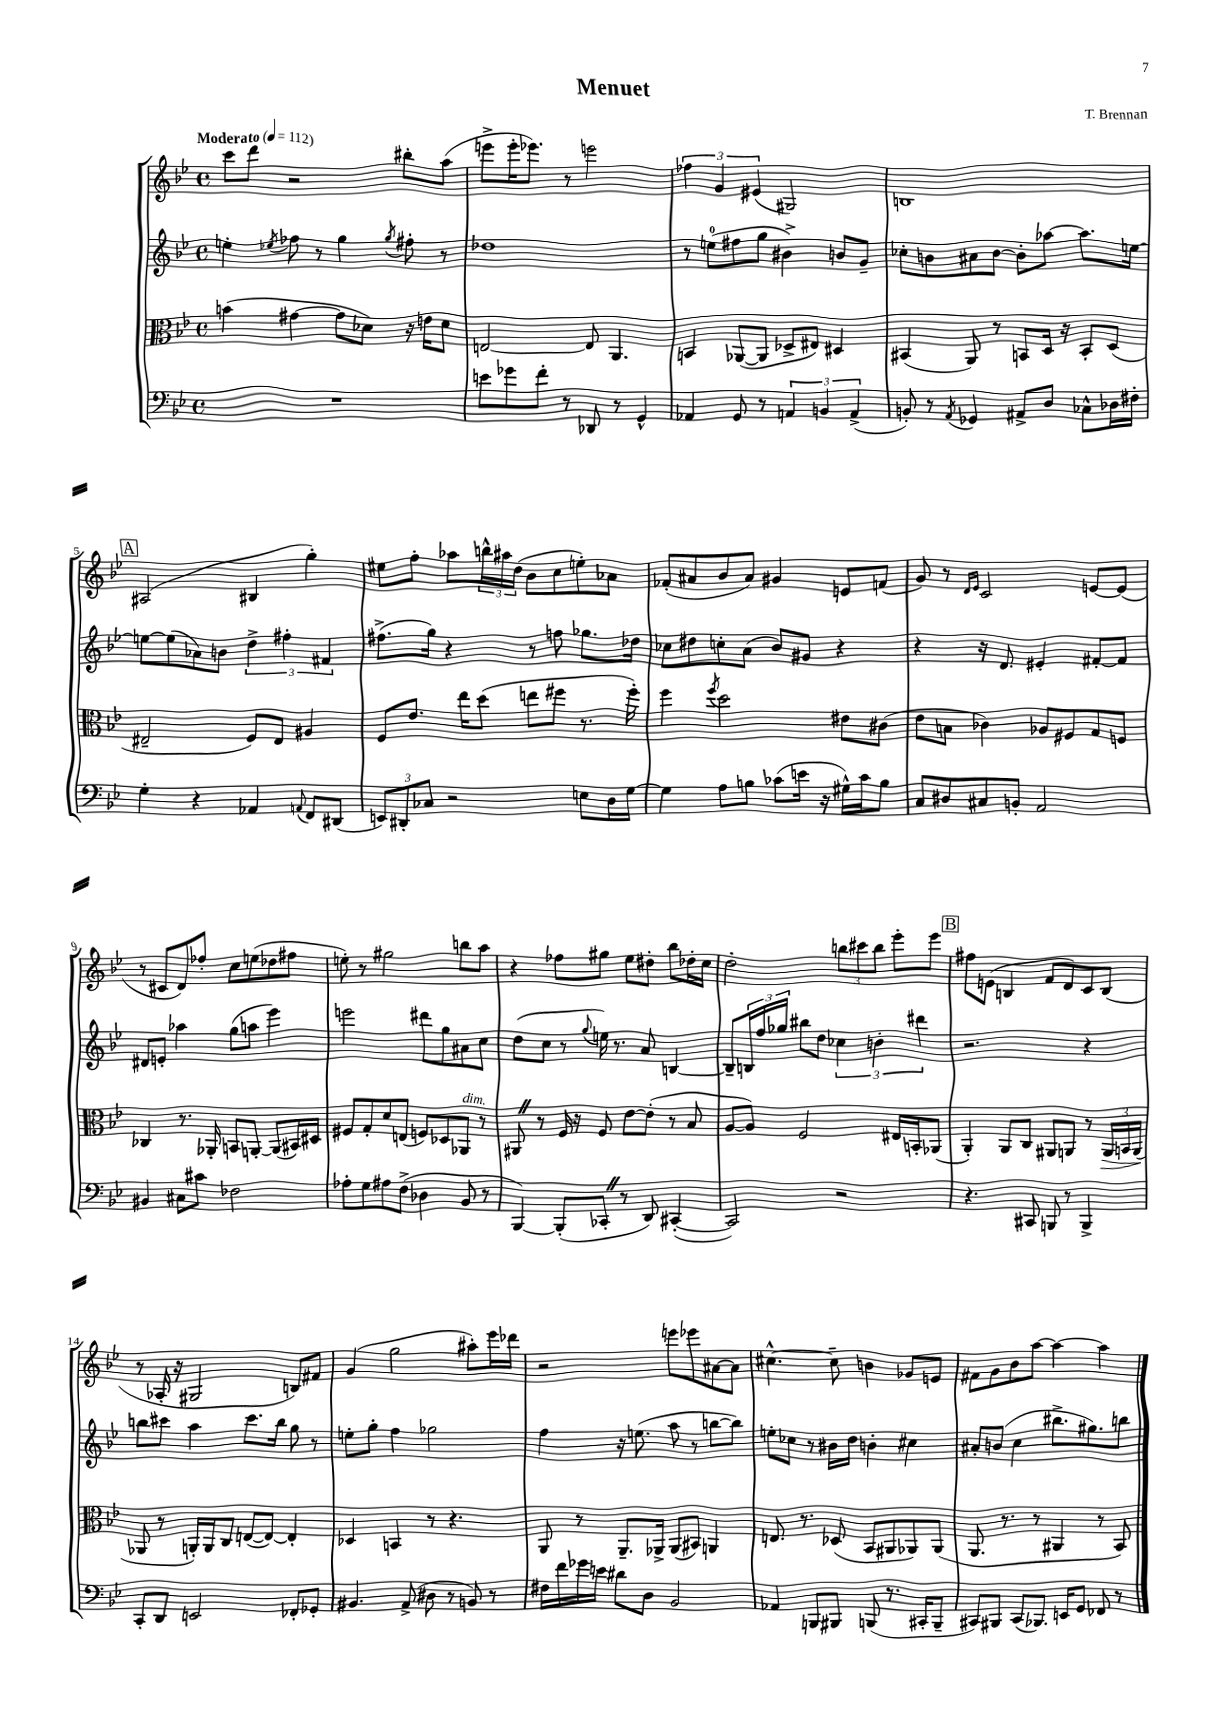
\header { title = "Menuet" composer = "T. Brennan" }
<<
\new StaffGroup <<
\new Staff = "s0" {
    \clef treble \key bes \major \defaultTimeSignature \time 4/4 \tempo "Moderato" 4 = 112
    c'''8 d'''8 r2 bis''8-. a''8( |
    e'''8-> e'''16-. ees'''8.) r8 e'''2 |
    \tuplet 3/2 { fes''4 g'4 eis'4( } gis2) |
    b1 |
    \mark \markup { \box "A" } ais2( bis4 g''4-.) |
    eis''8 f''8-. aes''8 \tuplet 3/2 { b''16-^ ais''16 d''16( } bes'8 c''8 e''8-.) aes'8 |
    fes'8-.( ais'8 bes'8 ais'8) gis'4 e'8 f'8( |
    g'8) r8 \grace { d'16 ees'16 } c'2 e'8~ e'8( |
    r8 cis'8 d'8) fes''8-. c''8 e''8( des''8 fis''8 |
    e''8-.) r8 gis''2 b''8 a''8 |
    r4 fes''8 gis''8 ees''8 dis''8-. bes''8 des''16-. c''16 |
    d''2-. \tuplet 3/2 { b''8 cis'''8 b''8 } ees'''8-. ees'''8 |
    \mark \markup { \box "B" } fis''8 e'8( b4 f'8 d'8) c'8 b8( |
    r8 aes16-. r16 gis2 b8) fis'8 |
    g'4( g''2 ais''8-.) ees'''16 des'''16 |
    r2 e'''8 ees'''8 ais'8~ ais'8 |
    cis''4.~-^ cis''8-- b'4 ges'8 e'8 |
    fis'8 g'8 bes'8 a''8~ a''4~ a''4 \bar "|." |
}
\new Staff = "s1" {
    \clef treble \key bes \major \defaultTimeSignature \time 4/4
    e''4-. \acciaccatura { ees''8 } fes''8 r8 g''4 \acciaccatura { g''8 } fis''8-. r8 |
    des''1 |
    r8 e''8-0( fis''8 g''8 bis'4->) b'8 g'8-- |
    ces''8-. b'8 ais'8 b'8~ b'8-. aes''8~ aes''8. e''16~ |
    \mark \markup { \box "A" } e''8~ e''8( aes'8) b'8 \tuplet 3/2 { d''4-> fis''4-. fis'4 } |
    fis''8.->( g''16) r4 r8 f''8 ges''8. des''16 |
    ces''8 dis''8 c''8-. a'8( bes'8) gis'8 r4 |
    r4 r16 d'8. eis'4-. fis'8~-. fis'8 |
    dis'8 e'8-. aes''4 g''8( a''8 ees'''4) |
    e'''2 dis'''8 g''8 ais'8 c''8 |
    d''8( c''8 r8 \appoggiatura { g''8 } e''16) r8. a'8 b4~ |
    b8-- \tuplet 3/2 { b16 f''16 ges''16 } bis''8 d''8 \tuplet 3/2 { ces''4 b'4-. dis'''4 } |
    \mark \markup { \box "B" } r2. r4 |
    b''8 cis'''8 a''4 cis'''8. b''16 g''8 r8 |
    e''8-. g''8-. f''4 ges''2 |
    f''4 r16 e''8.( a''8 r8 b''8~ b''8) |
    e''8-. ces''8 r8 bis'16 d''16 b'4-. cis''4 |
    ais'8-. b'8( c''4 bis''8.-> gis''8.) b''8 \bar "|." |
}
\new Staff = "s2" {
    \clef alto \key bes \major \defaultTimeSignature \time 4/4
    b'4( gis'4~ gis'8 des'8) r16 e'16 des'8 |
    e2~ e8 a,4. |
    b,4 aes,8~( aes,8 des8-> eis8) dis4 |
    bis,4( a,8) r8 b,8 d16 r16 b,8-. d8( |
    \mark \markup { \box "A" } eis2-- f8) eis8 ais4 |
    f8 ees'8. ees''16 d''8( e''8 fis''8 r8. fis''16-.) |
    f''4 \acciaccatura { f''8 } d''2 eis'8 cis'8( |
    ees'8 b8 ces'4) aes8 fis8 g8 f8 |
    ces4 r8. aes,16-. b,8 a,8~-. a,8( bis,16) dis16 |
    fis8 g8-. d'8 e8( f8) des8 aes,8^\markup { \italic "dim." } r8 |
    ais,8 \once \override BreathingSign.text = \markup { \musicglyph "scripts.caesura.straight" } \breathe r8 f16 r16 f8 ees'8~ ees'8-.( r8 bes8 |
    a8~ a8) f2 eis16 b,16-. aes,8( |
    \mark \markup { \box "B" } a,4-.) a,8 c8 ais,8 a,8 r8 \tuplet 3/2 { a,16\> b,16 a,16\!( } |
    aes,8 r8 a,16-.) a,16 c8 e8~( e8~) e4-. |
    des4 b,4 r8 r4. |
    a,8 r8 a,8.-- aes,16-> aes,8( bis,8) a,4 |
    e8. r8. des8( bes,8 ais,8 aes,8) aes,8( |
    a,8. r8. r8 ais,4 r8 bes,8) \bar "|." |
}
\new Staff = "s3" {
    \clef bass \key bes \major \defaultTimeSignature \time 4/4
    R1 |
    e'8 ges'8 f'8-. r8 des,8 r8 g,4-^ |
    aes,4 g,8 r8 \tuplet 3/2 { a,4 b,4 a,4->( } |
    b,8-.) r8 \acciaccatura { a,8 } ges,4 ais,8-> d8 ces8-^ des16 fis16-. |
    \mark \markup { \box "A" } g4-. r4 aes,4 \appoggiatura { a,8 } f,8 dis,8( |
    \tuplet 3/2 { e,8) dis,8-. ces8 } r2 e8 d16 g16~ |
    g4 a8 b8 ces'8( e'16 r16 gis16-^) ces'16 b8 |
    c8 dis8 cis8 b,8-. a,2 |
    bis,4 cis8 cis'8 fes2 |
    aes8-. g8 ais8 f8->( des4 bes,8 r8 |
    bes,,4~) bes,,8-.( ces,8-. \once \override BreathingSign.text = \markup { \musicglyph "scripts.caesura.straight" } \breathe r8 d,8) cis,4~-.( |
    cis,2) r2 |
    \mark \markup { \box "B" } r4. cis,8 b,,8 r8 b,,4-> |
    c,8-. d,8 e,2 fes,8-. ges,8-. |
    bis,4. a,8->( dis8 r8 b,8) r8 |
    fis16 f'16 ges'16 e'16 dis'8 d8 bes,2 |
    aes,4 b,,8 bis,,8 b,,8( r8. cis,16-. b,,8-- |
    cis,8) bis,,8 cis,8( bes,,8.) e,16 g,8 fes,8 r8 \bar "|." |
}
>>
>>
